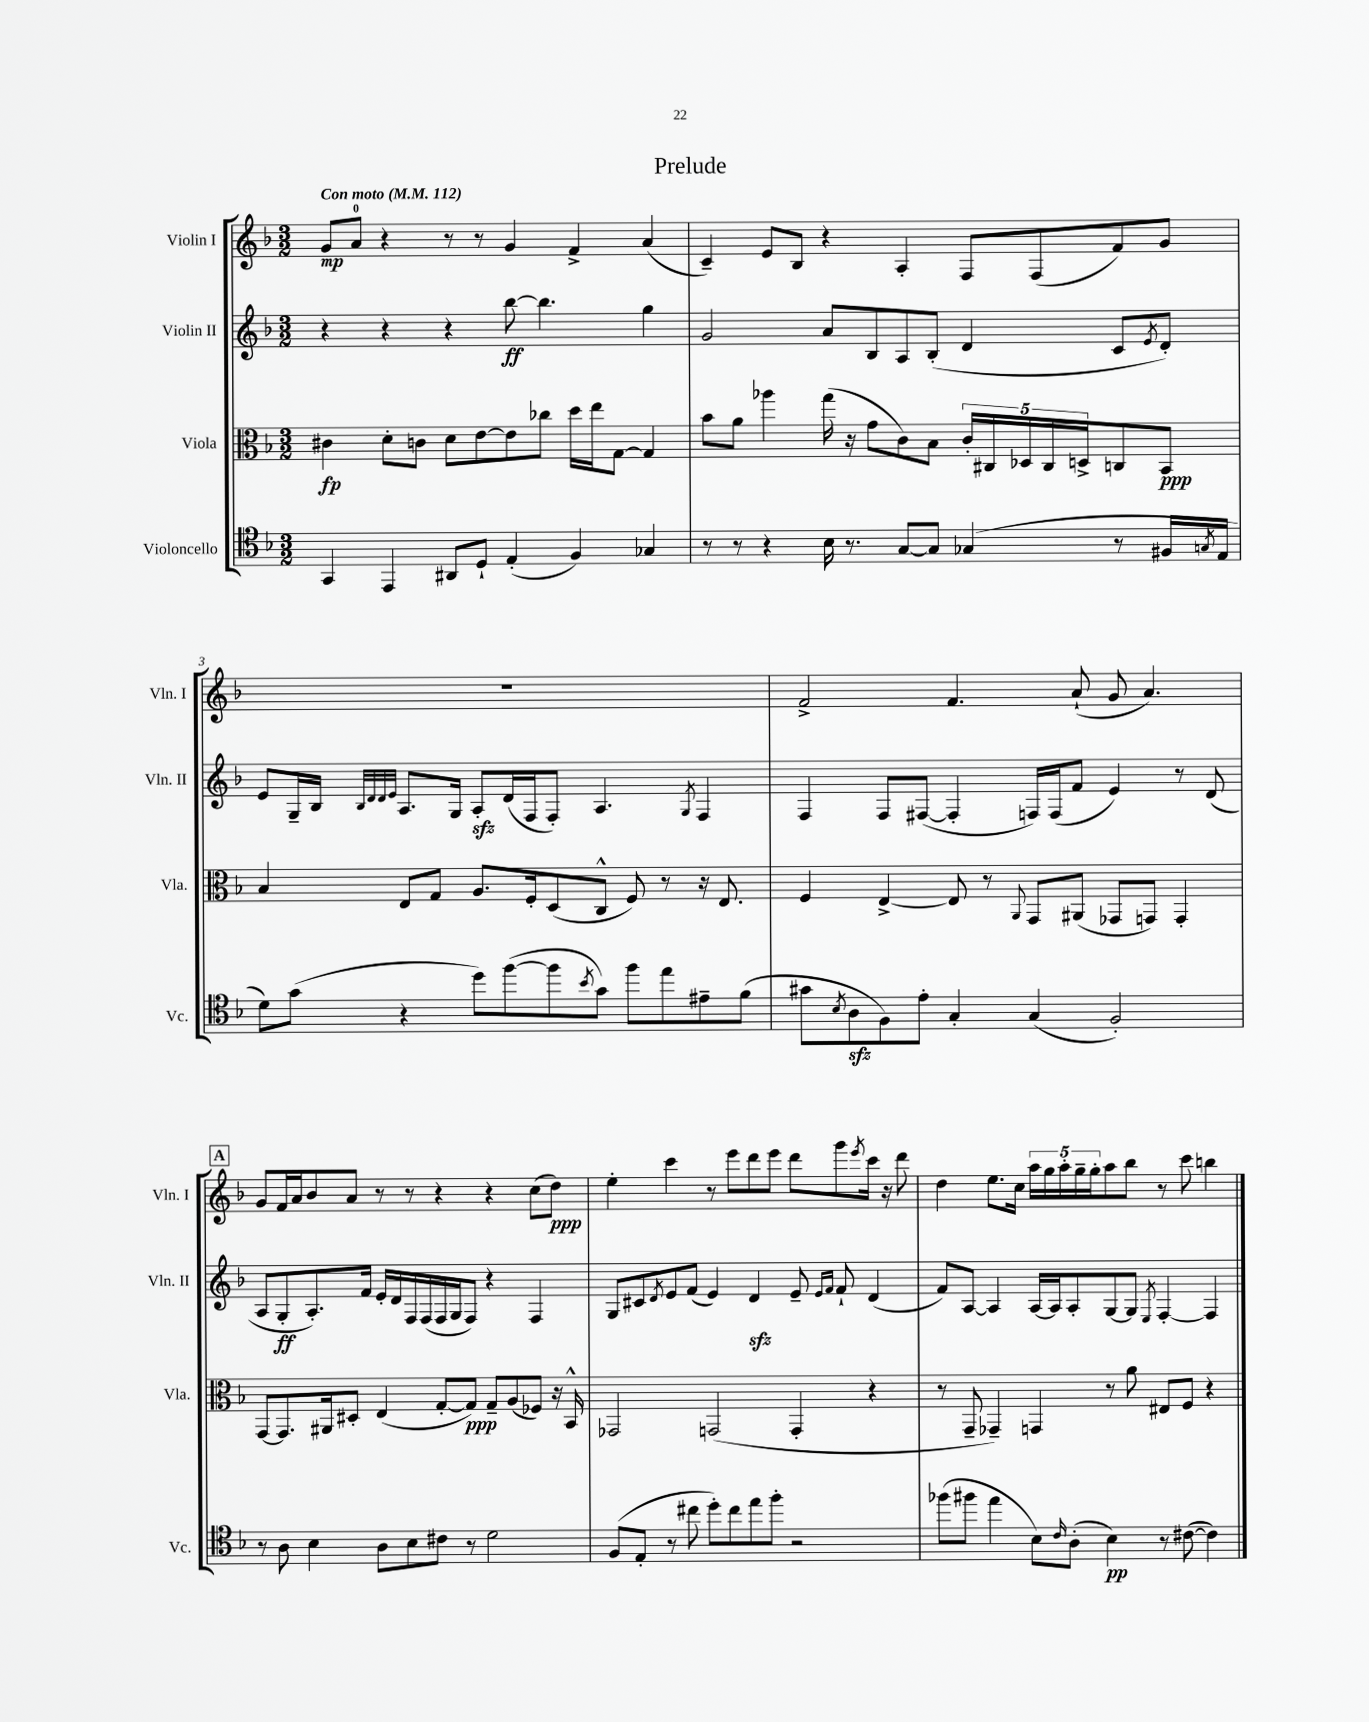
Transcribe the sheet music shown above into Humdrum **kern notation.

**kern	**kern	**kern	**kern
*staff4	*staff3	*staff2	*staff1
*clefC4	*clefC3	*clefG2	*clefG2
*k[b-]	*k[b-]	*k[b-]	*k[b-]
*M3/2	*M3/2	*M3/2	*M3/2
*MM112	*MM112	*MM112	*MM112
4GG	4c#	4r	8g
.	.	.	8a
4EE	8d'	4r	4r
.	8c	.	.
8AA#	8d	4r	8r
8D`	[8e	.	8r
(4E'	8e]	[8bb-	4g
.	8cc-	4.bb-]	.
4F)	16dd	.	4f^
.	16ee	.	.
.	[8G	.	.
4G-	4G]	4gg	(4a
=	=	=	=
8r	8b-	2g	4c~)
8r	8a	.	.
4r	4aa-	.	8e
.	.	.	8B-
16B-	(16gg	8a	4r
8.r	16r	.	.
.	8g	8B-	.
[8G	8c)	8A	4A'
8G]	8B-	(8B-'	.
(4G-	20c'	4d	8F
.	20C#	.	.
.	20D-	.	.
.	.	.	(8F
.	20C#	.	.
.	20D^	.	.
8r	8C	8c	8f)
.	.	8qe	.
16F#	8BB-	8d')	8g
8qG	.	.	.
16E	.	.	.
=	=	=	=
8d)	4B-	8e	1.r
(8g	.	16G~	.
.	.	16B-	.
.	.	32qqB-	.
.	.	32qqd	.
.	.	32qqd	.
.	.	32qqe	.
4r	8E	8.A	.
.	8G	.	.
.	.	16G	.
8dd)	8.A	8A'	.
([8ff	.	(16d	.
.	16F'	16F	.
8ff]	(8D	8F')	.
8qb-	.	.	.
8g)	8C^^	4.A	.
8ff	8F)	.	.
8ee	8r	.	.
.	.	8qG	.
8e#~	16r	4F	.
.	8.E	.	.
(8f	.	.	.
=	=	=	=
8g#	4F	4F	2f^
8qB-	.	.	.
8A	.	.	.
8F)	[4E^	8F	.
8e'	.	([8F#	.
4G'	8E]	4F#']	4.f
.	8r	.	.
.	8qqAA	.	.
(4G	8GG	16F)	.
.	.	(16F	.
.	(8AA#	8f	(8a`
2F')	8GG-	4e)	8g
.	8GG)	.	4.a)
.	4GG'	8r	.
.	.	(8d	.
=	=	=	=
8r	[8GG	8A	8g
8A	8.GG]	8G'	16f
.	.	.	16a
4B-	.	8.A')	8b-
.	16AA#	.	.
.	8D#'	.	8a
.	.	16f	.
8A	(4E	16e'	8r
.	.	16d	.
8B-	.	16F	8r
.	.	(16F	.
8c#	[8G'	16F	4r
.	.	16G	.
8r	8G])	8F)	.
2d	8G~	4r	4r
.	(8A	.	.
.	8F-)	4F	(8cc
.	16r	.	8dd)
.	16BB-^^	.	.
=	=	=	=
(8F	2GG-	8G	4ee'
8E'	.	8c#	.
.	.	8qd	.
8r	.	8e	4ccc
8cc#	.	(8f	.
8dd')	(2GG	4e)	8r
8cc#	.	.	8eee
8ee	.	4d	8ddd
8ff'	.	.	8eee
2r	4GG'	8e~	8ddd
.	.	16qqe	.
.	.	16qqf	.
.	.	8f`	8ggg
.	.	.	8qeee
.	4r	(4d	16ccc
.	.	.	16r
.	.	.	8ddd
=	=	=	=
(8ff-	8r	8f)	4dd
8ff#	8GG~	[8A	.
4ee	4GG-~)	4A]	8.ee
.	.	.	16cc
8B-)	4GG	[16A	20aa
.	.	.	20gg
.	.	16A]	.
.	.	.	20aa'
16qqc	.	.	.
(8A'	.	8A'	.
.	.	.	20gg~
.	.	.	20gg'
4B-)	8r	[8G	8aa
.	8a	8G]	8bb-
.	.	8qE	.
8r	8E#	[4F'	8r
([8c#	8F	.	8ccc
4c#])	4r	4F]	4bb
==	==	==	==
*-	*-	*-	*-
